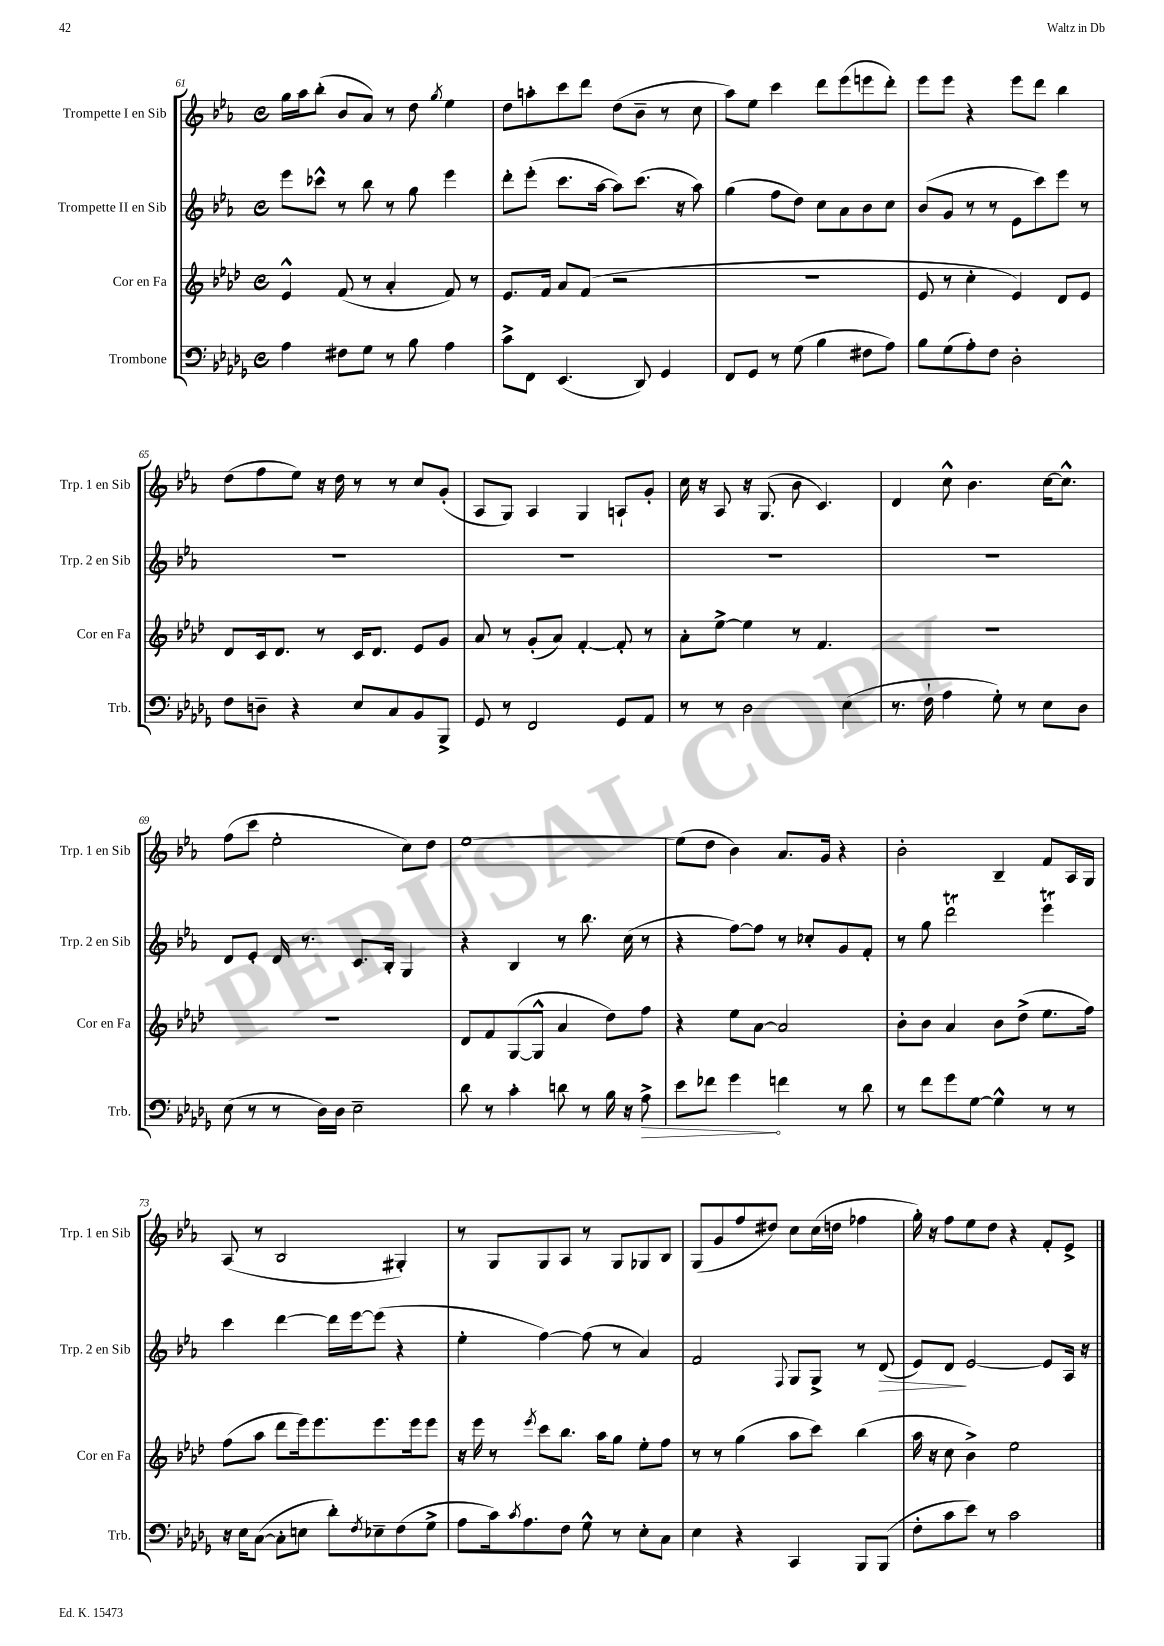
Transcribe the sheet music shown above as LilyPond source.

<<
\new StaffGroup <<
\new Staff = "s0" \with { instrumentName = "Trompette I en Sib" shortInstrumentName = "Trp. 1 en Sib" } {
    \clef treble \key ees \major \defaultTimeSignature \time 4/4
    g''16 aes''16 bes''8-.( bes'8 aes'8) r8 d''8 \acciaccatura { g''8 } ees''4 |
    d''8 a''8-. c'''8 d'''8 d''8( bes'8-- r8 c''8 |
    aes''8) ees''8 c'''4 d'''8 ees'''8( e'''8 d'''8-.) |
    ees'''8 ees'''8 r4 ees'''8 d'''8 bes''4 |
    d''8( f''8 ees''8) r16 d''16 r8 r8 c''8 g'8-.( |
    aes8 g8) aes4 g4 a8-! g'8-. |
    c''16 r16 aes8 r16 g8.( bes'8 c'4.) |
    d'4 c''8-^ bes'4. c''16~ c''8.-^ |
    f''8( c'''8 ees''2-. c''8) d''8 |
    ees''1~ |
    ees''8( d''8 bes'4) aes'8. g'16 r4 |
    bes'2-. bes4-- f'8 aes16 g16 |
    aes8( r8 bes2 gis4-.) |
    r8 g8 g8 aes8 r8 g8 ges8 bes8 |
    g8( g'8 f''8 dis''8) c''8 c''16( d''16 fes''4 |
    g''16-.) r16 f''8 ees''8 d''8 r4 f'8-. ees'8-> \bar "|." |
}
\new Staff = "s1" \with { instrumentName = "Trompette II en Sib" shortInstrumentName = "Trp. 2 en Sib" } {
    \clef treble \key ees \major \defaultTimeSignature \time 4/4
    ees'''8 ces'''8-^ r8 bes''8 r8 g''8 ees'''4 |
    d'''8-. ees'''8-.( c'''8. aes''16~ aes''8) c'''8.( r16 aes''8) |
    g''4( f''8 d''8) c''8 aes'8 bes'8 c''8 |
    bes'8( g'8 r8 r8 ees'8 c'''8) ees'''8 r8 |
    R1 |
    R1 |
    R1 |
    R1 |
    d'8 ees'8-. d'16 r8. c'8. bes16-. g4 |
    r4 bes4 r8 bes''8. c''16( r8 |
    r4 f''8~) f''8 r8 ces''8-. g'8 f'8-. |
    r8 g''8 d'''2\trill ees'''4\trill |
    c'''4 d'''4~ d'''16 ees'''16~ ees'''8( r4 |
    ees''4-. f''4~) f''8( r8 aes'4) |
    f'2 \appoggiatura { f8 } g8 g8-> r8 d'8\>( |
    ees'8) d'8\! ees'2~ ees'8 aes16 r16 \bar "|." |
}
\new Staff = "s2" \with { instrumentName = "Cor en Fa" shortInstrumentName = "Cor en Fa" } {
    \clef treble \key aes \major \defaultTimeSignature \time 4/4
    ees'4-^ f'8( r8 aes'4-. f'8) r8 |
    ees'8. f'16 aes'8 f'8( r2 |
    R1 |
    ees'8 r8 c''4-. ees'4) des'8 ees'8 |
    des'8 c'16 des'8. r8 c'16 des'8. ees'8 g'8 |
    aes'8 r8 g'8-.( aes'8) f'4~-. f'8-. r8 |
    aes'8-. ees''8~-> ees''4 r8 f'4. |
    r1 |
    R1 |
    des'8 f'8 g8~( g8-^ aes'4 des''8) f''8 |
    r4 ees''8 aes'8~ aes'2 |
    bes'8-. bes'8 aes'4 bes'8 des''8->( ees''8. f''16) |
    f''8( aes''8 des'''8 ees'''16) ees'''8. ees'''8. ees'''16 ees'''8 |
    r16 ees'''16 r8 \acciaccatura { ees'''8 } c'''8 bes''8. aes''16 g''8 ees''8-. f''8 |
    r8 r8 g''4( aes''8 c'''8) bes''4( |
    aes''16 r16 c''8 bes'4->) ees''2 \bar "|." |
}
\new Staff = "s3" \with { instrumentName = "Trombone" shortInstrumentName = "Trb." } {
    \clef bass \key des \major \defaultTimeSignature \time 4/4
    aes4 fis8 ges8 r8 bes8 aes4 |
    c'8-> f,8 ees,4.( des,8) ges,4 |
    f,8 ges,8 r8 ges8( bes4 fis8 aes8) |
    bes8 ges8( aes8-.) f8 des2-. |
    f8 d8-- r4 ees8 c8 bes,8 bes,,8-> |
    ges,8 r8 f,2 ges,8 aes,8 |
    r8 r8 des2 ees4( |
    r8. f16-! aes4 ges8-.) r8 ees8 des8 |
    ees8( r8 r8 des16) des16 ees2-- |
    des'8 r8 c'4-. d'8 r8 bes16 r16 \once \override Hairpin.circled-tip = ##t aes8->\> |
    ees'8 fes'8 ges'4\! f'4 r8 des'8 |
    r8 f'8 ges'8 ges8~ ges4-^ r8 r8 |
    r16 ees16 c8~( c8-. e8 des'8-.) \acciaccatura { f8 } ees8-- f8( ges8-> |
    aes8 c'16) \acciaccatura { c'8 } aes8. f8 ges8-^ r8 ees8-. c8 |
    ees4 r4 c,4 bes,,8 bes,,8( |
    f8-. c'8 ees'8) r8 c'2 \bar "|." |
}
>>
>>
\layout { \context { \Score currentBarNumber = #61 } }
